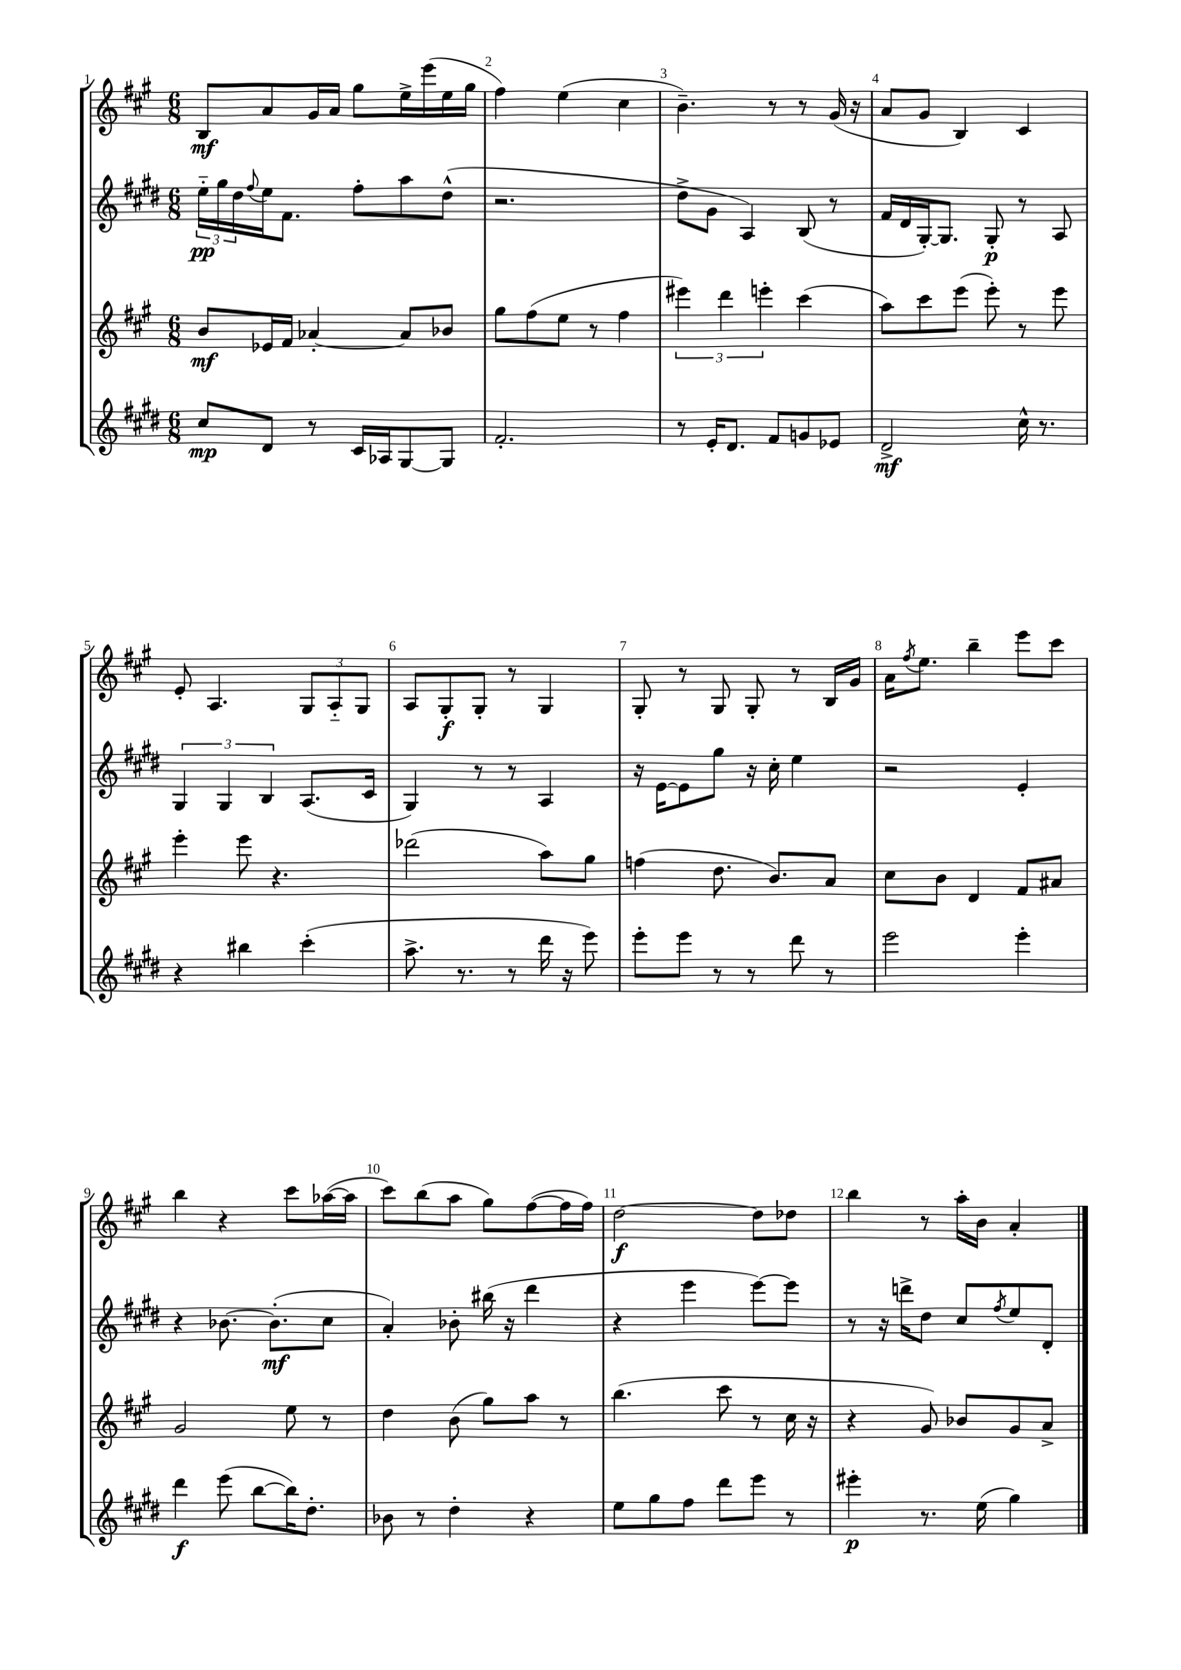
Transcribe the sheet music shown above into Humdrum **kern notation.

**kern	**kern	**kern	**kern
*staff4	*staff3	*staff2	*staff1
*clefG2	*clefG2	*clefG2	*clefG2
*k[f#c#g#d#]	*k[f#c#g#]	*k[f#c#g#d#]	*k[f#c#g#]
*M6/8	*M6/8	*M6/8	*M6/8
8cc#/L	8b/L	24ee'~\LL	8B/L
.	.	24gg#\	.
.	.	24dd#\	.
.	.	8qqff#/	.
8d#/J	16e-/L	16ee\J	8a/
.	16f#/JJ	8.f#\J	.
8r	[4a-'/	.	16g#/L
.	.	.	16a/JJ
16c#/LL	.	8ff#'\L	8gg#\L
16A-/J	.	.	.
[8G#/	8a-/]L	8aa\	16ee^\L
.	.	.	(16eee\
8G#/]J	8b-/J	(8dd#^^\J	16ee\
.	.	.	16gg#\JJ
=	=	=	=
2.f#'/	8gg#\L	2.r	4ff#\)
.	(8ff#\	.	.
.	8ee\J	.	(4ee\
.	8r	.	.
.	4ff#\	.	4cc#\
=	=	=	=
8r	6eee#\)	8dd#^\L	4.b~\)
16e'/LK	.	8g#\J	.
.	6ddd\	.	.
8.d#/J	.	.	.
.	.	4A/)	.
.	6eee'\	.	.
8f#/L	.	.	8r
8g/	(4ccc#\	(8B/	8r
8e-/J	.	8r	(16g#/
.	.	.	16r
=	=	=	=
2d#^/	8aa\L)	16f#/LL	8a/L
.	.	16d#/	.
.	8ccc#\	[16G#'/J)	8g#/J
.	.	8.G#/]J	.
.	(8eee\J	.	4B/)
.	8eee'\)	8G#'/	.
16cc#^^\	8r	8r	4c#/
8.r	.	.	.
.	8eee\	8A/	.
=	=	=	=
4r	4eee'\	6G#/	8e'/
.	.	.	4.A/
.	.	6G#/	.
4bb#\	8eee\	.	.
.	.	6B/	.
.	4.r	.	.
(4ccc#'\	.	(8.A/L	12G#/L
.	.	.	12A'~/
.	.	.	12G#/J
.	.	16c#/Jk	.
=	=	=	=
8.aa^\	(2ddd-\	4G#/)	8A/L
.	.	.	8G#'/
8.r	.	.	.
.	.	8r	8G#'/J
8r	.	8r	8r
16ddd#\	8aa\L)	4A/	4G#/
16r	.	.	.
8eee\)	8gg#\J	.	.
=	=	=	=
8eee'\L	(4ff\	16r	8G#'/
.	.	[16e\LK	.
8eee\J	.	8e\]	8r
8r	8.dd\	8gg#\J	8G#/
8r	.	16r	8G#'/
.	8.b/L)	16cc#'\	.
8ddd#\	.	4ee\	8r
8r	8a/J	.	16B/LL
.	.	.	16g#/JJ
=	=	=	=
2eee\	8cc#\L	2r	16a\LK
.	.	.	8qff#/
.	.	.	8.ee\J
.	8b\J	.	.
.	4d/	.	4bb~\
4eee'\	8f#/L	4e'/	8eee\L
.	8a#/J	.	8ccc#\J
=	=	=	=
4ddd#\	2g#/	4r	4bb\
(8eee\	.	[8.b-\	4r
[8bb\L	.	.	.
.	.	(8.b-'\]L	.
16bb\]K)	8ee\	.	8ccc#\L
8.dd#'\J	.	.	.
.	8r	8cc#\J	([16aa-\L
.	.	.	16aa-\]JJ
=	=	=	=
8b-\	4dd\	4a'/)	8ccc#\L)
8r	.	.	(8bb\
4dd#'\	(8b\	8b-'\	8aa\J
.	8gg#\L)	(16bb#\	8gg#\L)
.	.	16r	.
4r	8aa\J	4ddd#\	([8ff#\
.	8r	.	16ff#\]L
.	.	.	16ff#\JJ)
=	=	=	=
8ee\L	(4.bb\	4r	[2dd\
8gg#\	.	.	.
8ff#\J	.	4eee\	.
8ddd#\L	8ccc#\	.	.
8eee\J	8r	[8eee\L)	8dd\]L
8r	16cc#\	8eee\]J	8dd-\J
.	16r	.	.
=	=	=	=
4eee#'\	4r	8r	4bb\
.	.	16r	.
.	.	16ddd^\LK	.
8.r	8g#/)	8dd#\J	8r
.	8b-/L	8cc#/L	16aa'\LL
(16ee\	.	.	16b\JJ
.	.	8qff#/	.
4gg#\)	8g#/	8ee/	4a'/
.	8a^/J	8d#'/J	.
==	==	==	==
*-	*-	*-	*-
